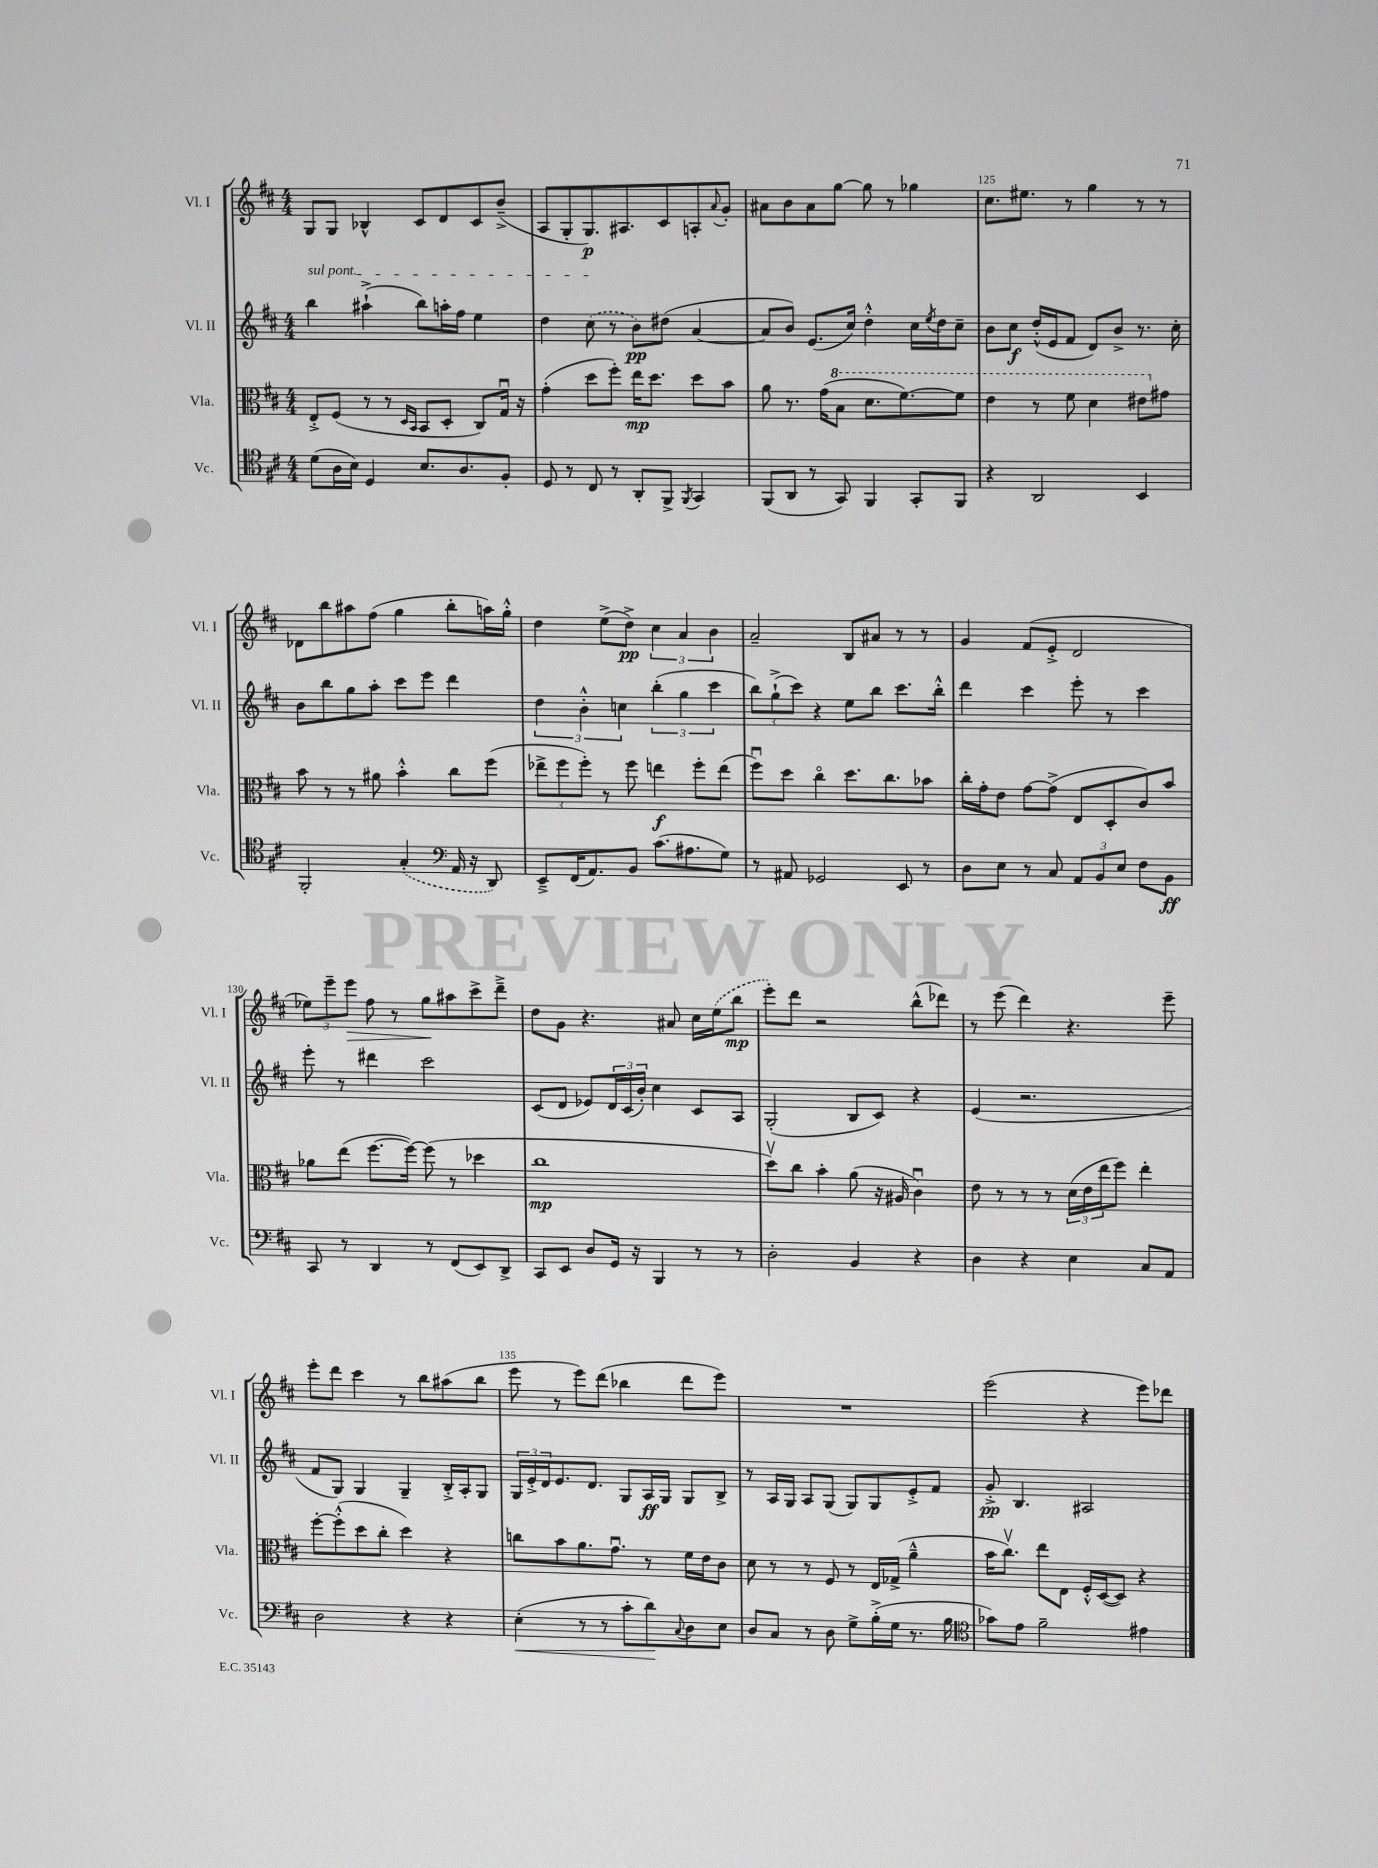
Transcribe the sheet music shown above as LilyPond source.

<<
\new StaffGroup <<
\new Staff = "s0" \with { instrumentName = "Vl. I" shortInstrumentName = "Vl. I" } {
    \clef treble \key d \major \numericTimeSignature \time 4/4
    g8 g8 bes4-^ cis'8 d'8 cis'8 b'8--->( |
    a8 g8-. g8.\p) ais8. cis'8 a8-. \appoggiatura { a'8 } g'8-. |
    ais'8 b'8 ais'8 g''8~ g''8 r8 ges''4 |
    cis''8. eis''8. r8 g''4 r8 r8 |
    des'8 b''8 ais''8 fis''8( g''4 b''8-. a''16) g''16-.-^ |
    d''4 e''8->( d''8->\pp) \tuplet 3/2 { cis''4 a'4 b'4 } |
    a'2-- b8 ais'8 r8 r8 |
    g'4 fis'8( e'8-.-> d'2 |
    \tuplet 3/2 { ees''8) e'''8-- e'''8\> } fis''8 r8 g''8\! ais''8 cis'''8-> d'''8---> |
    d''8 g'8 r4. ais'8 cis''16 \once \slurDashed e''16( b''8\mp |
    e'''8-.) d'''8 r2 b''8-^( des'''8) |
    r8 e'''8( d'''4) r4. e'''8-- |
    e'''8-. d'''8 cis'''4 r8 b''8 ais''8( b''8 |
    e'''8 r8 e'''8) d'''8( bes''4 d'''8 e'''8) |
    R1 |
    e'''2( r4 e'''8) des'''8 \bar "|." |
}
\new Staff = "s1" \with { instrumentName = "Vl. II" shortInstrumentName = "Vl. II" } {
    \clef treble \key d \major \numericTimeSignature \time 4/4
    \once \override TextSpanner.bound-details.left.text = \markup { \italic "sul pont." } b''4\startTextSpan ais''4-!->( b''8) a''16-. fis''16 e''4 |
    d''4 \once \slurDashed cis''8\stopTextSpan( r8 b'8\pp) dis''8( a'4~ |
    a'8 b'8) e'8.( cis''16) d''4-.-^ cis''16 \acciaccatura { e''8 } d''16 cis''8-- |
    b'8 cis''8\f d''16-.-^( e'16 fis'8 d'8) b'8-> r8. cis''16-. |
    b'8 b''8 g''8 a''8-. cis'''8 e'''8 d'''4 |
    \tuplet 3/2 { d''4 b'4-.-^ c''4 } \tuplet 3/2 { b''4-.( g''4 cis'''4 } |
    \tuplet 3/2 { b''8) g''8-!->( cis'''8) } r4 e''8 b''8 cis'''8. b''16-.-^ |
    d'''4 cis'''4 e'''8-. r8 cis'''4 |
    e'''8-. r8 dis'''4 cis'''2 |
    cis'8( d'8 ees'8) \tuplet 3/2 { d'16 cis'16( b'16-.) } cis''4 cis'8 a8 |
    g2-.( b8 cis'8) r4 |
    e'4( r2. |
    fis'8 g8) g4 g4-- b16-.-> a16-. g8 |
    \tuplet 3/2 { g16 e'16-.-> d'16 } e'8. d'8. g8 a16\ff g16 g8 b8-> |
    r8 a16 g16 a8 g8( g8) g8 e'8-.-> fis'8 |
    g'8-.->\pp b4. ais2 \bar "|." |
}
\new Staff = "s2" \with { instrumentName = "Vla." shortInstrumentName = "Vla." } {
    \clef alto \key d \major \numericTimeSignature \time 4/4
    e8-.-> fis8( r8 r8 \grace { d16 b,16 } b,8 d8-. cis8) g16\downbow r16 |
    g'4-.( d''8 fis''8-.) e''16\mp d''8. d''8 b'8 |
    a'8 r8. g'16( \ottava #1 b'8 d''8. fis''8.~) fis''8 |
    e''4 r8 fis''8 d''4 eis''8 \ottava #0 gis'8 |
    b'8 r8 r8 ais'8 b'4-.-^ cis''8 fis''8( |
    \tuplet 3/2 { ees''8-> fis''8 fis''8-.) } r8 fis''8 e''4\f fis''8-. e''8( |
    fis''8\downbow) d''8 cis''4\flageolet d''8. cis''8. bes'8 |
    cis''16-. g'16-. e'8 g'8~ g'8->( e8 d8-. cis'8) b'8 |
    aes'8 e''8( fis''8.~ fis''16~) fis''8( r8 des''4 |
    cis''1\mp |
    d''8\upbow) cis''8 b'4-. a'8( r16 ais16 cis'4\downbow) |
    e'8 r8 r8 r8 \tuplet 3/2 { d'16( e'16 e''16 } fis''8) e''4-. |
    fis''8~-. fis''8-.-^( d''8 cis''8-. d''4) r4 |
    c''8 b'8 a'8. g'8.\downbow r8 fis'16 e'16 cis'8 |
    d'8 r8 r8 fis8 r8 e16 ges16->( a'4---^ |
    b'16 cis''8.\upbow) e''8 e8 fis16-.-^ d16~( d8) r4 \bar "|." |
}
\new Staff = "s3" \with { instrumentName = "Vc." shortInstrumentName = "Vc." } {
    \clef tenor \key d \major \numericTimeSignature \time 4/4
    d'8( a16 b16) d4 b8. a8. fis8-. |
    d8 r8 cis8 r8 a,8-. fis,8-> \acciaccatura { fis,8 } g,4 |
    fis,8( a,8 r8 g,8) fis,4 g,8-. fis,8 |
    r4 a,2 b,4 |
    fis,2-. \once \slurDashed g4-.( \clef bass a,16 r16 d,8) |
    e,8---> fis,16( a,8.) b,8 cis'8.( ais8. g8) |
    r8 ais,8 ges,2 e,8 r8 |
    d8 e8 r8 cis8 \tuplet 3/2 { a,8 b,8 e8 } fis8 b,8\ff |
    cis,8 r8 d,4 r8 fis,8( e,8) d,8-> |
    cis,8 e,8 d8 g,16 r16 b,,4 r8 r8 |
    d2-. b,4 r4 |
    d4 r4 e4 cis8 a,8 |
    d2 r4 r4 |
    e4-.\<( r8 r8 cis'8-. d'8\!) \appoggiatura { cis8 } d8 e8 |
    d8 cis8 r8 d8 g8-> b16-.->( g16 r8. b16 |
    \clef tenor ges'8) e'8 fis'2-- eis'4 \bar "|." |
}
>>
>>
\layout { \context { \Score currentBarNumber = #122 \override BarNumber.break-visibility = ##(#f #t #t) barNumberVisibility = #(every-nth-bar-number-visible 5) } }
